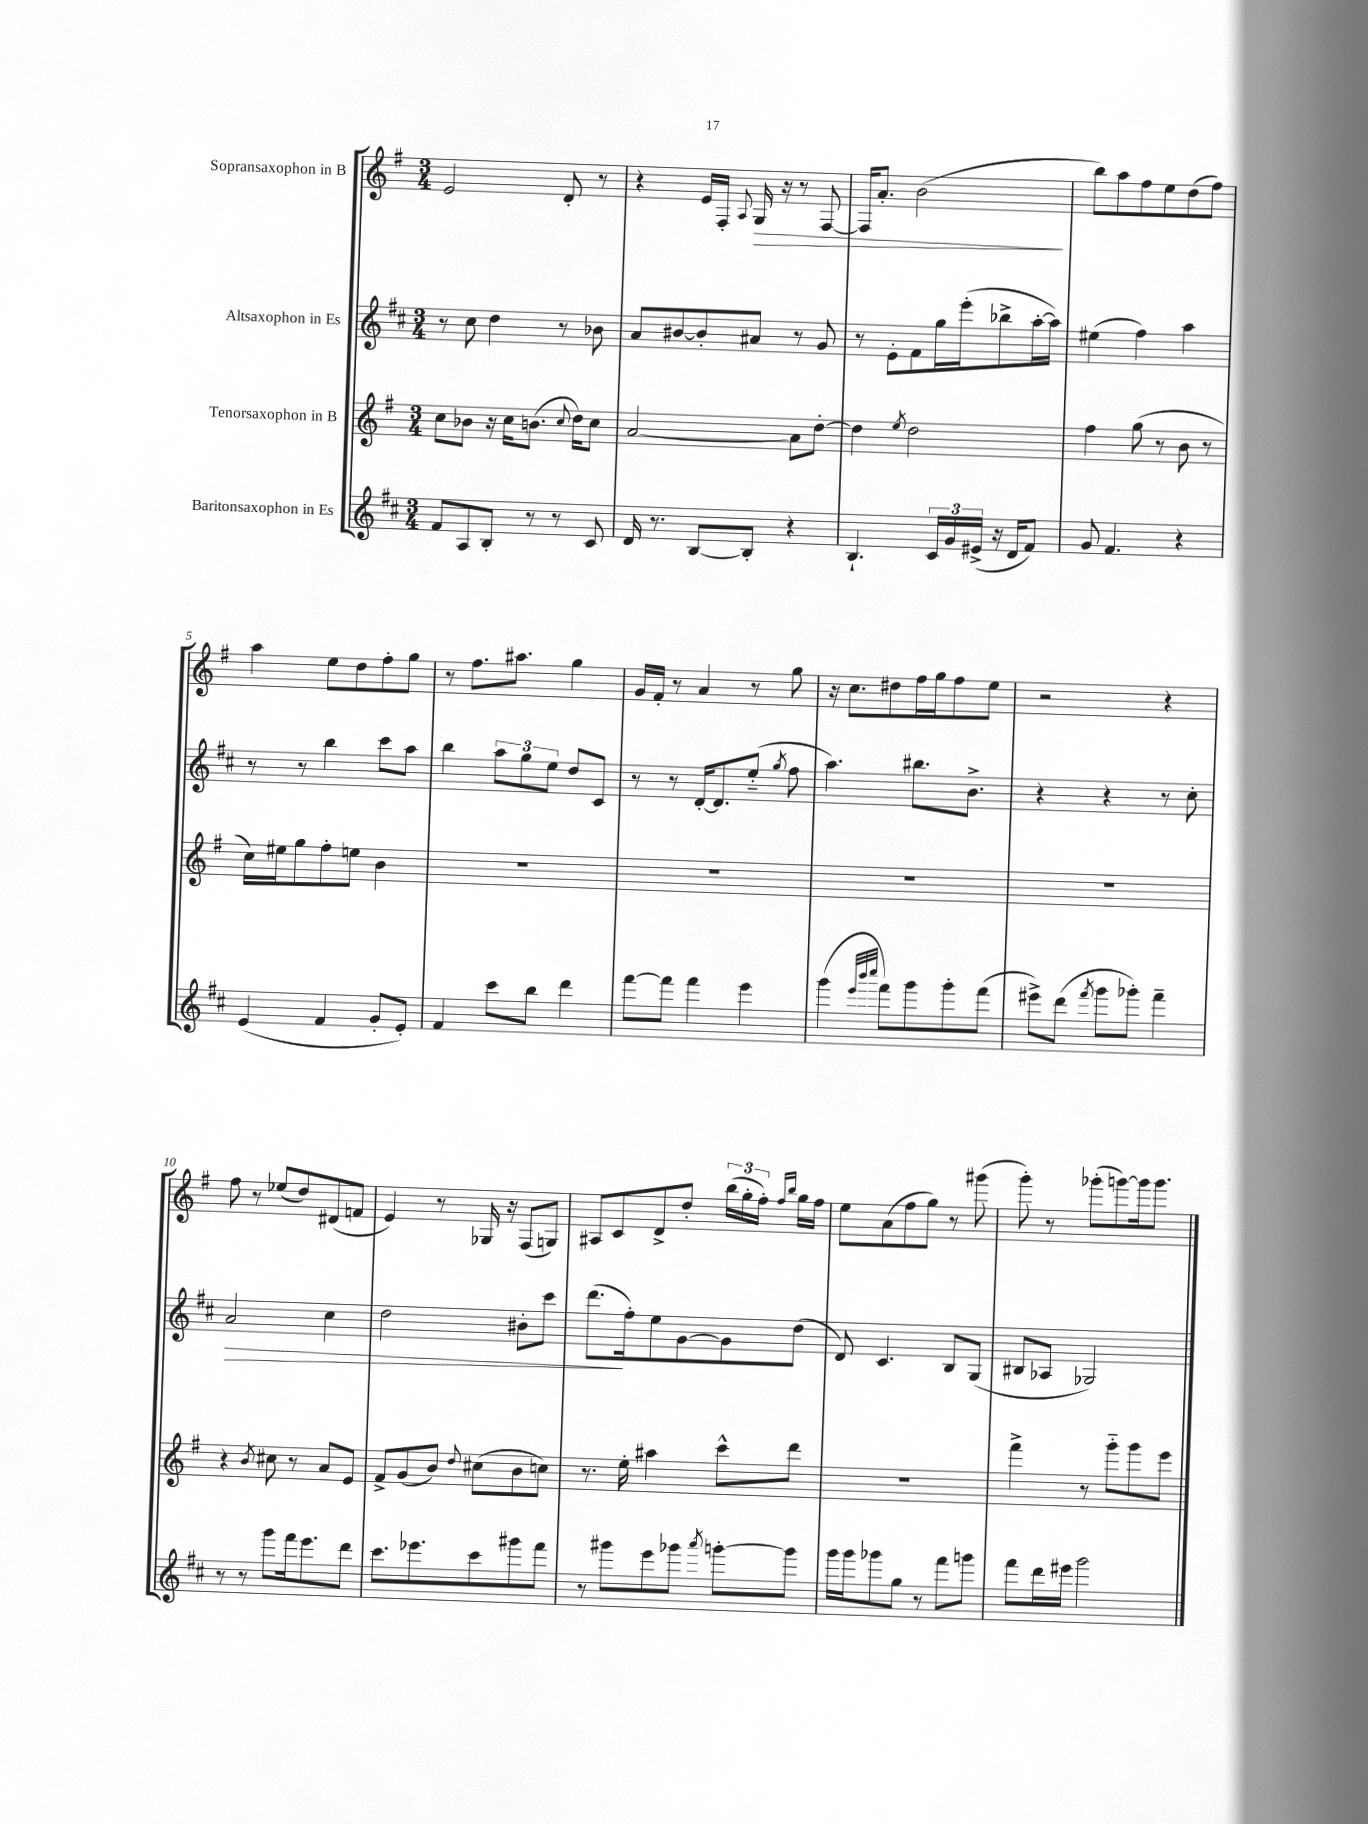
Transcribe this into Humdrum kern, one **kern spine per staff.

**kern	**kern	**kern	**kern
*staff4	*staff3	*staff2	*staff1
*clefG2	*clefG2	*clefG2	*clefG2
*k[f#c#]	*k[f#]	*k[f#c#]	*k[f#]
*M3/4	*M3/4	*M3/4	*M3/4
8f#/L	8cc\L	8r	2e/
8A/	8b-\J	8cc#\	.
8B'/J	16r	4dd\	.
.	16cc\LK	.	.
8r	(8.b\J	.	.
8r	.	8r	8d'/
.	8qqcc/	.	.
.	16dd\LK)	.	.
8c#/	8cc\J	8b-\	8r
=	=	=	=
16d/	[2a/	8a/L	4r
8.r	.	.	.
.	.	[8b#/	.
[8B/L	.	8b#'/]	16e/LL
.	.	.	16F#'/JJ
.	.	.	8qqA/
8B'/]J	.	8a#/J	16G/
.	.	.	16r
4r	8a\]L	8r	8r
.	[8dd'\J	8g/	[8F#/
=	=	=	=
4.B`/	4dd\]	8r	16F#/]LK
.	.	.	8.a'/J
.	.	8e'\L	.
.	8qee/	.	.
.	2dd\	8f#\	(2b\
24c#/LL	.	16gg\L	.
24g/	.	.	.
.	.	(16eee'\J	.
(24e#^/JJ	.	.	.
16r	.	8bb-^\	.
16d/LK	.	.	.
8f#/J)	.	[16aa'\L	.
.	.	16aa\]JJ)	.
=	=	=	=
8g/	4ff#\	(4ee#\	8bb\L)
4.f#/	.	.	8aa\
.	(8gg\	4ff#\)	8ff#\
.	8r	.	8ee\
4r	8b\	4aa\	(8dd\
.	8r	.	8ff#\J)
=	=	=	=
(4e/	16cc\LL)	8r	4aa\
.	16ee#\J	.	.
.	8gg\	8r	.
4f#/	8ff#'\	4bb\	8ee\L
.	8ee\J	.	8dd\
8g'/L	4b\	8ccc#\L	8ff#'\
8e'/J)	.	8aa\J	8gg\J
=	=	=	=
4f#/	2.r	4bb\	8r
.	.	.	8.ff#\L
8ccc#\L	.	12aa\L	.
.	.	.	8.aa#\J
.	.	12gg\	.
8bb\J	.	.	.
.	.	12ee\J	.
4ddd\	.	8dd/L	4gg\
.	.	8c#/J	.
=	=	=	=
[8fff#\L	2.r	8r	16g/LL
.	.	.	16f#'/JJ
8fff#\]J	.	8r	8r
4fff#\	.	[16d'/LK	4a/
.	.	8.d/]	.
4eee\	.	(8ee'~/J	8r
.	.	8qgg/	.
.	.	8ff#\	8gg\
=	=	=	=
(4ggg\	2.r	4.aa\)	16r
.	.	.	8.cc\L
32qqeee/LLL	.	.	.
32qqbbb/	.	.	.
32qqcccc#/JJJ	.	.	.
8fff#\L)	.	.	8dd#\
8ggg\	.	8.bb#\L	16ff#\L
.	.	.	16gg\J
8ggg'\	.	.	8ff#\
.	.	8.b^\J	.
(8fff#\J	.	.	8ee\J
=	=	=	=
8eee#^\L)	2.r	4r	2r
(8ddd\J	.	.	.
8qfff#/	.	.	.
8ggg\L	.	4r	.
8ggg-'\J)	.	.	.
4fff#~\	.	8r	4r
.	.	8cc#'\	.
=	=	=	=
8r	4r	2a/	8ff#\
8r	.	.	8r
.	8qb/	.	.
8ggg\L	8cc#\	.	(8ee-/L
16fff#\k	8r	.	8dd/)
8.eee\	.	.	.
.	8a/L	4cc#\	(8d#/
8ddd\J	8e/J	.	8f/J
=	=	=	=
8.ccc#\L	8f#^/L	2dd\	4e/)
.	(8g/	.	.
8.eee-\	.	.	.
.	8b/J)	.	8r
.	8qqdd/	.	.
8ccc#\	(8cc#\L	.	16G-/
.	.	.	16r
8ggg#\	8b\	8b#'\L	(8F#/L
8fff#\J	8cc\J)	8ccc#\J	8G/J)
=	=	=	=
8r	8.r	(8.ddd\L	8A#/L
8ggg#\L	.	.	8c/
.	16ee'\	16ff#'\k)	.
8eee\	4aa#\	8ee\	8d^/
8ggg-\J	.	[8g\	8dd'/J
8qaaa/	.	.	.
[8ggg'\L	8ccc^^\L	8g\]	(24bb\LL
.	.	.	24gg'\
.	.	.	24ff#'\JJ)
.	.	.	16qqff#/LL
.	.	.	16qqbb/JJ
8ggg\]J	8ddd\J	(8dd\J	16gg\LL
.	.	.	16ff#\JJ
=	=	=	=
16ggg\LL	2.r	8d/)	8ee\L
16ggg\J	.	.	.
8ggg-\	.	4.c#/	(8a\
8gg\J	.	.	8ff#\
8r	.	.	8gg\J)
8fff#\L	.	8B/L	8r
8ggg\J	.	(8G/J	(8ggg#\
=	=	=	=
8fff#\L	4fff#^\	8B#/L	8ggg'\)
16ddd\L	.	8A-/J	8r
16eee#\JJ	.	.	.
2ggg\	8r	2G-/)	(8ggg-'\L
.	8ggg'~\L	.	[8ggg\)
.	8ggg\	.	16ggg\]k
.	.	.	8.ggg\J
.	8eee\J	.	.
==	==	==	==
*-	*-	*-	*-
